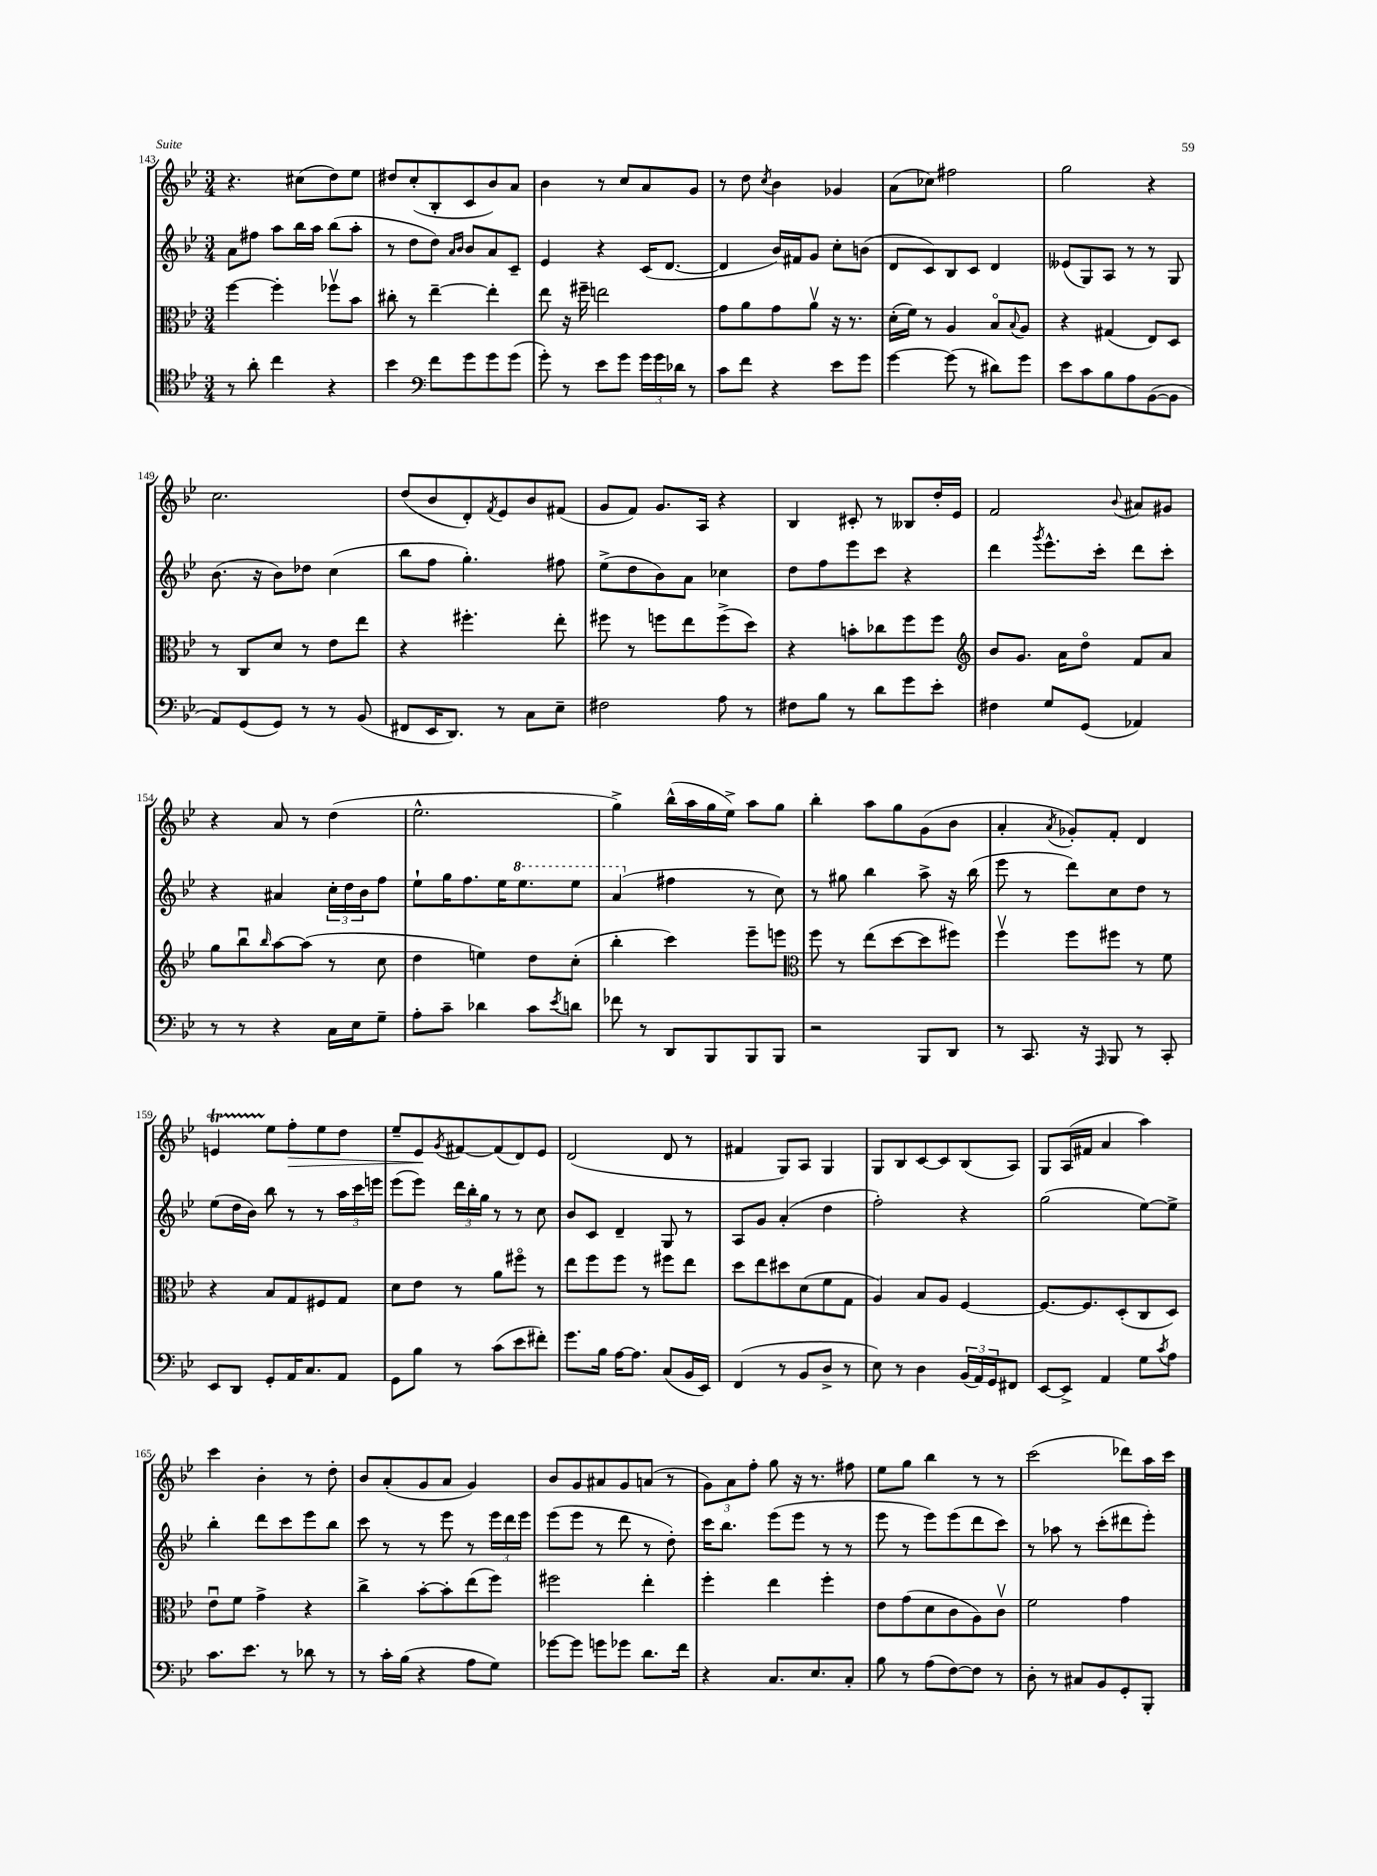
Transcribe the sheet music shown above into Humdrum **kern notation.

**kern	**kern	**kern	**kern
*staff4	*staff3	*staff2	*staff1
*clefC4	*clefC3	*clefG2	*clefG2
*k[b-e-]	*k[b-e-]	*k[b-e-]	*k[b-e-]
*M3/4	*M3/4	*M3/4	*M3/4
8r	[4ff	8a	4.r
8a'	.	8ff#	.
4cc	4ff']	8aa	.
.	.	16bb-	(8cc#
.	.	16aa	.
4r	8ff-v	(8bb-	8dd)
.	8b-	8aa'	8ee-
=	=	=	=
4b-	8cc#'	8r	8dd#
.	8r	8dd	(8cc'
*clefF4	*	*	*
8f	[4ee-~	8dd)	8B-'
.	.	16qqa	.
.	.	16qqb-	.
8g	.	8b-	8c
8g	4ee-']	8a	8b-)
(8g	.	8c~	8a
=	=	=	=
8g')	8ee-	4e-	4b-
8r	16r	.	.
.	16ff#~	.	.
8e-	2ee	4r	8r
8g	.	.	8cc
24g	.	(16c	8a
24g	.	.	.
.	.	[8.d	.
24d-	.	.	.
8r	.	.	8g
=	=	=	=
8c	8g	4d]	8r
8f	8a	.	8dd
.	.	.	8qcc
4r	8g	16b-)	4b-
.	.	16f#	.
.	8av	8g	.
8e-	16r	8cc'	4g-
.	8.r	.	.
8g	.	(8b	.
=	=	=	=
[4g	(16d'	8d	(8a
.	16f)	.	.
.	8r	8c)	8cc-)
(8g]	4A	8B-	2ff#
8r	.	8c	.
8d#)	8B-o	4d	.
.	8qqB-	.	.
8g	8A	.	.
=	=	=	=
8e-	4r	(8e--	2gg
8c	.	8G)	.
8B-	(4G#	8A	.
8A	.	8r	.
([8BB-	8E-)	8r	4r
8BB-]	8D	8G	.
=	=	=	=
8AA)	8r	(8.b-	2.cc
(8GG	8C	.	.
.	.	16r	.
8GG)	8d	8b-)	.
8r	8r	8dd-	.
8r	8e-	(4cc	.
(8BB-	8ee-	.	.
=	=	=	=
8FF#	4r	8bb-	(8dd
16EE-	.	8ff	8b-
8.DD)	.	.	.
.	4.ff#'	4.gg')	8d')
.	.	.	8qf
8r	.	.	8e-
8C	.	.	8b-
8E-~	8ee-'	8ff#	(8f#
=	=	=	=
2F#	8ff#	(8ee-^	8g
.	8r	8dd	8f)
.	8ff	8b-)	8.g
.	8ee-	8a	.
.	.	.	16A
8A	(8ff^	4cc-	4r
8r	8dd)	.	.
=	=	=	=
8F#	4r	8dd	4B-
8B-	.	8ff	.
8r	8b'	8eee-	8c#'
8d	8cc-	8ccc	8r
8g	8ff	4r	8B--
8e-'	8ff	.	16dd'
.	.	.	16e-
=	=	=	=
*	*clefG2	*	*
4F#	8b-	4ddd	2f
.	8.g	.	.
.	.	8qggg	.
8G	.	8.eee-^^	.
.	16a	.	.
(8GG	8ddo	.	.
.	.	16ccc'	.
.	.	.	8qqb-
4AA-)	8f	8ddd	8a#
.	8a	8ccc'	8g#
=	=	=	=
8r	8gg	4r	4r
8r	8bb-u	.	.
.	16qqbb-	.	.
4r	[8aa	4a#	8a
.	(8aa]	.	8r
16C	8r	24cc'	(4dd
.	.	24dd	.
16E-	.	.	.
.	.	24b-	.
8G~	8cc	8ff	.
=	=	=	=
8A'	4dd	8ee-`	2.ee-^^
8c~	.	16gg	.
.	.	8.ff	.
4d-	4ee)	.	.
.	.	16ee-	.
.	.	8.eee-	.
8c	8dd	.	.
8qe-	.	.	.
8d	(8cc'	8eee-	.
=	=	=	=
8f-	4bb-'	(4aa	4gg^)
8r	.	.	.
8DD	4ccc)	4ff#	(16bb-^^
.	.	.	16aa
8BBB-	.	.	16gg
.	.	.	16ee-^)
8BBB-	8eee-~	8r	8aa
8BBB-	8eee	8cc)	8gg
=	=	=	=
*	*clefC3	*	*
2r	8ff	8r	4bb-'
.	8r	8gg#	.
.	(8ee-	4bb-	8aa
.	[8dd	.	8gg
8BBB-	8dd]	8aa^	(8g
8DD	8ff#)	16r	8b-
.	.	(16bb-	.
=	=	=	=
8r	4ffv	8eee-	4a'
8.CC	.	8r	.
.	.	.	8qa
.	8ff	8ddd)	8g-')
16r	.	.	.
16qqAAA	.	.	.
8BBB-	8ff#	8cc	8f'
8r	8r	8dd	4d
8CC'	8f	8r	.
=	=	=	=
8EE-	4r	(8ee-	4e
8DD	.	16dd	.
.	.	16b-)	.
8GG'	8B-	8bb-	8ee-
16AA	8G	8r	8ff'
8.C	.	.	.
.	8F#	8r	8ee-
8AA	8G	24aa	8dd
.	.	24ccc	.
.	.	24eee	.
=	=	=	=
8GG	8d	(8eee-	8ee-~
8B-	8e-	8eee-)	8e-
.	.	.	8qg
8r	8r	24ddd	[8f#
.	.	24bb-'	.
.	.	24gg	.
(8c	8a	8r	(8f#]
8e-	8ff#o	8r	8d)
8f#')	8r	8cc	8e-
=	=	=	=
8.g	8ee-	8b-	(2d
.	8ff	8c	.
16B-	.	.	.
[16A	8ff	4d~	.
8.A]	.	.	.
.	8r	.	.
(8C	8ff#	8G	8d
16BB-	8ee-	8r	8r
16EE-)	.	.	.
=	=	=	=
(4FF	8dd	8A	4f#
.	8ee-	8g	.
8r	8dd#	(4a'	8G)
8BB-	(8d	.	8A
8D^	8f	4dd	4G
8r	8G	.	.
=	=	=	=
8E-)	4A)	2ff')	8G
8r	.	.	8B-
4D	8B-	.	[8c
.	8A	.	8c]
(24BB-	[4F	4r	(8B-
24AA)	.	.	.
24GG	.	.	.
8FF#	.	.	8A)
=	=	=	=
[8EE-	8.F_	(2gg	8G
8EE-^]	.	.	(16A
.	8.F]	.	16f#
4AA	.	.	4a
.	(8D'	.	.
8G	8C	[8ee-)	4aa)
8qc	.	.	.
8A	8D)	8ee-^]	.
=	=	=	=
8.c	8e-u	4bb-'	4ccc
.	8f	.	.
8.e-	.	.	.
.	4g^	8ddd	4b-'
8r	.	8ccc	.
8d-	4r	8eee-	8r
8r	.	8bb-	8dd'
=	=	=	=
8r	4cc^	8ccc	8b-
16c'	.	8r	(8a'
(16B-	.	.	.
4r	[8b-'	8r	8g
.	8b-']	8eee-	8a
8A	(8ee-	8r	4g)
8G)	8ff)	24eee-	.
.	.	24ddd	.
.	.	24eee-	.
=	=	=	=
[8g-	2ff#	(8eee-	8b-
8g-]	.	8eee-	8g
8g	.	8r	8a#
8g-	.	8ddd	8g
8.d	4ee-'	8r	(8a
.	.	8dd')	8r
16f	.	.	.
=	=	=	=
4r	4ff'	16ccc	12g)
.	.	8.bb-	.
.	.	.	12a
.	.	.	12ff'
8.C	4ee-	(8eee-	8gg
.	.	8eee-	16r
8.E-	.	.	8.r
.	4ff'	8r	.
8C'	.	8r	8ff#
=	=	=	=
8B-	8e-	8eee-	8ee-
8r	(8g	8r	8gg
(8A	8d	8eee-)	4bb-
[8F)	8c	(8eee-	.
8F]	8A)	8ddd	8r
8r	8cv	8ccc)	8r
=	=	=	=
8D'	2f	8r	(2ccc
8r	.	8aa-	.
8C#	.	8r	.
8BB-	.	(8ccc'	.
8GG'	4g	8ddd#	8ddd-)
8BBB-'	.	8eee-')	16aa
.	.	.	16ccc
==	==	==	==
*-	*-	*-	*-
